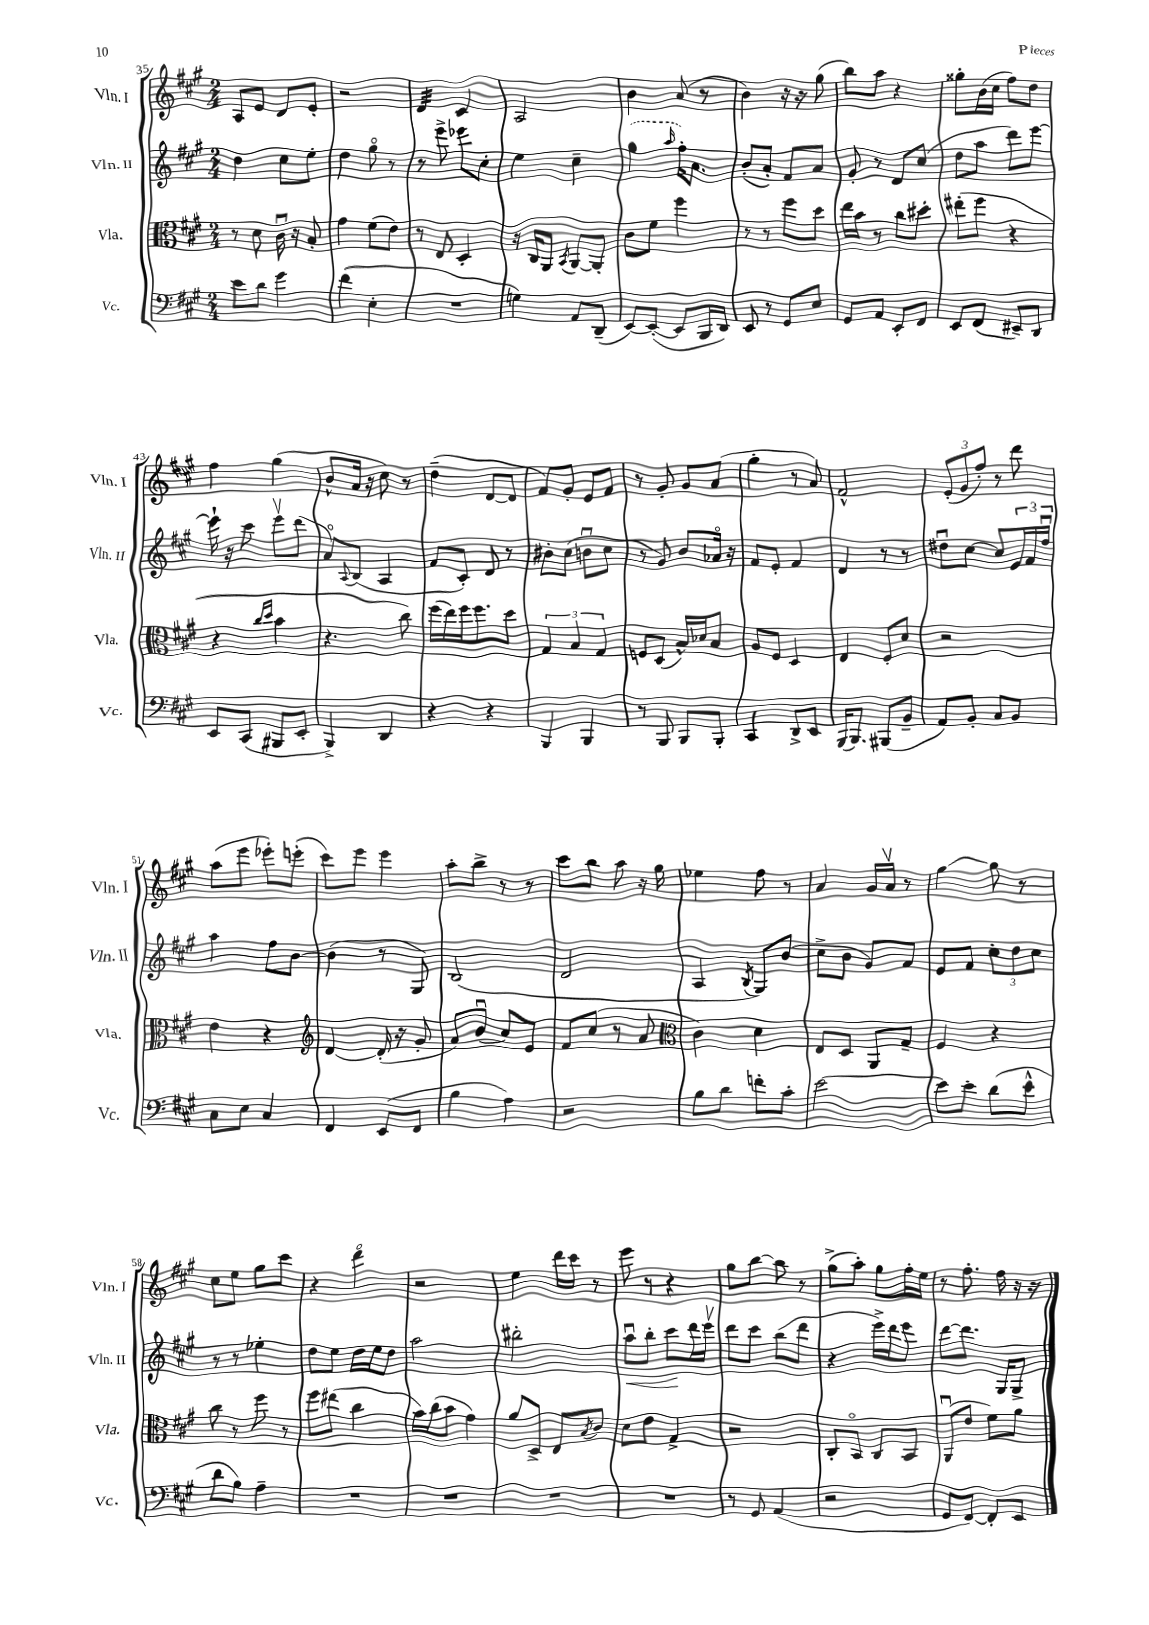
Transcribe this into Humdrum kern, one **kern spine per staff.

**kern	**kern	**kern	**dynam	**kern
*part4	*part3	*part2	*part2	*part1
*staff4	*staff3	*staff2	*staff2	*staff1
*I"Vc.	*I"Vla.	*I"Vln. II	*	*I"Vln. I
*I'Vc.	*I'Vla.	*I'Vln. II	*	*I'Vln. I
*clefF4	*clefC3	*clefG2	*	*clefG2
*k[f#c#g#]	*k[f#c#g#]	*k[f#c#g#]	*	*k[f#c#g#]
*M2/4	*M2/4	*M2/4	*	*M2/4
=35	=35	=35	=35	=35
8e\L	8r	4dd\	.	8A/L
8d\J	8d\	.	.	8e/J
4g#\	16c#u\	8cc#\L	.	8d/L
.	16r	.	.	.
.	8B'/	8ee'\J	.	8e'/J
=36	=36	=36	=36	=36
(4f#\	4g#\	4dd\	.	2r
4E'\	(8f#\L	8gg#\	.	.
.	8e\J)	8r	.	.
=37	=37	=37	=37	=37
*	*	*	*	*tremolo
2r	8r	8r	.	32d/LLL
.	.	.	.	32d/
.	.	.	.	32d/
.	.	.	.	32d/
.	8E/	8eee^\	.	32d/
.	.	.	.	32d/
.	.	.	.	32d/
.	.	.	.	32d/JJJ
*	*	*	*	*Xtremolo
.	4D'/	8eee-X\L	.	4c#/
.	.	8cc#'\J	.	.
=38	=38	=38	=38	=38
4Gn\)	16r	4ee\	.	2A/
.	16C#/KL	.	.	.
.	8AA/J	.	.	.
.	8qBB/	.	.	.
8AA/L	[8AA/L	4cc#~\	.	.
(8DD~/J	8AA'/J]	.	.	.
=39	=39	=39	=39	=39
[8EE/L)	8c#\L	(4gg#\	.	4b\
(8EE'/J_	8f#\J	.	.	.
.	.	16qqaa/	.	.
8EE/L]	4ff#\	16ff#'\KL)	.	(8a/
.	.	8.a\J	.	.
16BBB/L	.	.	.	8r
16DD/JJ)	.	.	.	.
=40	=40	=40	=40	=40
8EE/	8r	(8b'/L	.	4b\)
8r	8r	8a'/J)	.	.
8GG#/L	8ff#\L	8f#/L	.	16r
.	.	.	.	16r
8E/J	8dd\J	8a/J	.	(8gg#\
=41	=41	=41	=41	=41
8GG#/L	16ee\LL	8g#'/	.	8bb\L)
.	16b\JJ	.	.	.
8AA/J	8r	8r	.	8aa\J
8EE'/L	8cc#\L	8d/L	.	4r
8FF#/J	8dd#X'\J	(8cc#/J	.	.
=42	=42	=42	=42	=42
8EE/L	(8ee#X'\L	8dd\L	.	8gg##X'\L
(8FF#/J	8ff#\J	8aa\J	.	(16b\L
.	.	.	.	16cc#\JJ
8EE#X~/L)	4r	8ddd\L)	.	8ff#\L)
8DD/J	.	[8eee\J	.	8dd\J
!!LO:LB:g=z
=43	=43	=43	=43	=43
8EE/L	4r	16eee`\]	.	4ff#\
.	.	16r	.	.
(8CC#/J	.	8ccc#\	.	.
.	16qqcc#/LL	.	.	.
.	16qqdd/JJ	.	.	.
8BBB#X/L	4b\	8eeev\L	.	(4gg#\
8EE'/J	.	(8ddd\J	.	.
=44	=44	=44	=44	=44
4BBB^/)	4.r	8a/L)	.	8b^^/L
.	.	8qqA/	.	.
.	.	(8B/J	.	16a/Jk
.	.	.	.	16r
4DD/	.	4A/	.	8cc#\)
.	8cc#\)	.	.	8r
=45	=45	=45	=45	=45
4r	(16ff#\LL	8f#/L	.	(4dd~\
.	16ee\)	.	.	.
.	16ff#\J	8c#'/J)	.	.
.	8.ff#\	.	.	.
4r	.	8d/	.	[8d/L
.	8dd\J	8r	.	8d/J]
=46	=46	=46	=46	=46
4BBB/	6G#/	8b#X'\L	.	8f#/L)
.	.	(8cc#\J	.	8g#'/J
.	6B/	.	.	.
4BBB/	.	8bnu\L	.	8e/L
.	6G#/	.	.	.
.	.	8cc#\J	.	8f#/J
=47	=47	=47	=47	=47
8r	8Fn/L	8r	.	8r
8BBB/	(8D/J	8g#/)	.	8g#'/
8BBB/L	16B^^/LL)	8b/L	.	8g#/L
.	16d-X/J	.	.	.
8BBB'/J	8B/J	16a-X/Jk	.	(8a/J
.	.	16r	.	.
=48	=48	=48	=48	=48
4CC#/	8A/L	8f#/L	.	4gg#'\
.	8F#/J	8e'/J	.	.
8DD^/L	4D/	4f#/	.	8r
8EE/J	.	.	.	8a/)
=49	=49	=49	=49	=49
[16BBB/KL	4E/	4d/	.	2f#^^/
8.BBB/J]	.	.	.	.
(8BBB#X/L	8F#'/L	8r	.	.
8BB~/J	8d/J	8r	.	.
=50	=50	=50	=50	=50
8AA/L)	2r	8dd#Xu\L	.	(12e'/L
.	.	.	.	12g#/
8BB'/J	.	[8cc#\J	.	.
.	.	.	.	12ff#'/J)
8C#/L	.	8cc#/L]	.	8r
8BB/J	.	24e/L	.	8ddd\
.	.	24f#/	.	.
.	.	24ff#u/JJ	.	.
!!LO:LB:g=z
=51	=51	=51	=51	=51
8C#\L	4e\	4aa\	.	(8aa\L
8E\J	.	.	.	8eee\J
4C#/	4r	8ff#\L	.	8eee-X'\L)
.	.	[8b\J	.	(8eeen'\J
=52	=52	=52	=52	=52
*	*clefG2	*	*	*
4FF#/	[4d/	(4b\]	.	8ccc#\L)
.	.	.	.	8eee\J
(8EE/L	(16d'/]	8r	.	4eee\
.	16r	.	.	.
8FF#/J	8g#'/	8G#/)	.	.
=53	=53	=53	=53	=53
4B\	8a/L)	(2B/	.	8aa'\L
.	(8bu/J	.	.	8bb^\J
4A\)	8cc#/L)	.	.	8r
.	8e/J	.	.	8r
=54	=54	=54	=54	=54
2r	8f#/L	2d/	.	8ccc#\L
.	(8cc#/J	.	.	8bb\J
.	8r	.	.	8aa\
.	8a/	.	.	16r
.	.	.	.	16gg#\
=55	=55	=55	=55	=55
*	*clefC3	*	*	*
8B\L	4c#\)	4A/	.	4ee-X\
8d\J	.	.	.	.
.	.	8qB/	.	.
8fn'\L	4d\	8G#/L)	.	8ff#\
8c#'\J	.	(8b/J	.	8r
=56	=56	=56	=56	=56
[2e\	8E/L	8cc#^\L	.	4a/
.	8D/J	8b\J	.	.
.	8AA/L	8g#/L)	.	16g#/LL
.	.	.	.	16av/JJ
.	8G#~/J	8f#/J	.	8r
=57	=57	=57	=57	=57
8e\L]	4F#/	8e/L	.	[4gg#\
8e'\J	.	8f#/J	.	.
(8d\L	4r	12cc#'\L	.	8gg#\]
.	.	12dd\	.	.
8e^^\J	.	.	.	8r
.	.	12cc#\J	.	.
!!LO:LB:g=z
=58	=58	=58	=58	=58
8d\L	8cc#\	8r	.	8cc#\L
8B\J)	8r	8r	.	8ee\J
4A~\	8ff#\	4ee-X'\	.	8gg#\L
.	8r	.	.	8ccc#\J
=59	=59	=59	=59	=59
2r	8ff#\L	8dd\L	.	4r
.	(8ee#X\J	8ee\J	.	.
.	4cc#\	16dd\LL	.	4ddd\
.	.	16ee\J	.	.
.	.	8dd\J	.	.
=60	=60	=60	=60	=60
2r	16b\LL)	2aa\	.	2r
.	(16cc#\J	.	.	.
.	8b\J	.	.	.
.	4g#\)	.	.	.
=61	=61	=61	=61	=61
2r	8a/L	2bb#X'\	.	4ee\
.	8D^/J	.	.	.
.	8E/L	.	.	16ddd\LL
.	.	.	.	16ccc#\JJ
.	8qB/	.	.	.
.	8c#/J	.	.	8r
=62	=62	=62	=62	=62
!	!	!	!LO:HP:b	!
2r	8d\L	8aau\L	<	8eee\
.	8e\J	8bb'\J	.	8r
.	4G#^/	8ccc#\L	.	4r
.	.	16ddd\L	[	.
.	.	16eeev\JJ	.	.
=63	=63	=63	=63	=63
8r	2r	8ddd\L	.	8gg#\L
8GG#/	.	8ccc#\J	.	[8bb\J
(4AA/	.	(8bb\L	.	8bb\]
.	.	8ddd\J	.	8r
=64	=64	=64	=64	=64
2r	8C#'/L	4r	.	(8gg#^\L
.	8BB/J	.	.	8aa'\J)
.	8C#/L	16eee^\LL)	.	8gg#\L
.	.	16ddd\J	.	.
.	8BB/J	8eee\J	.	16ff#'\L
.	.	.	.	16ee\JJ
=65	=65	=65	=65	=65
8GG#/L	(8AAu/L	[8ddd\L	.	8r
[8FF#/J)	8e/J	8.ddd\J]	.	8.ff#'\
8FF#'/L]	8f#\L)	.	.	.
.	.	16G#/KL	.	16ff#\
8EE/J	8a\J	8G#^/J	.	16r
.	.	.	.	16r
==	==	==	==	==
*-	*-	*-	*-	*-
